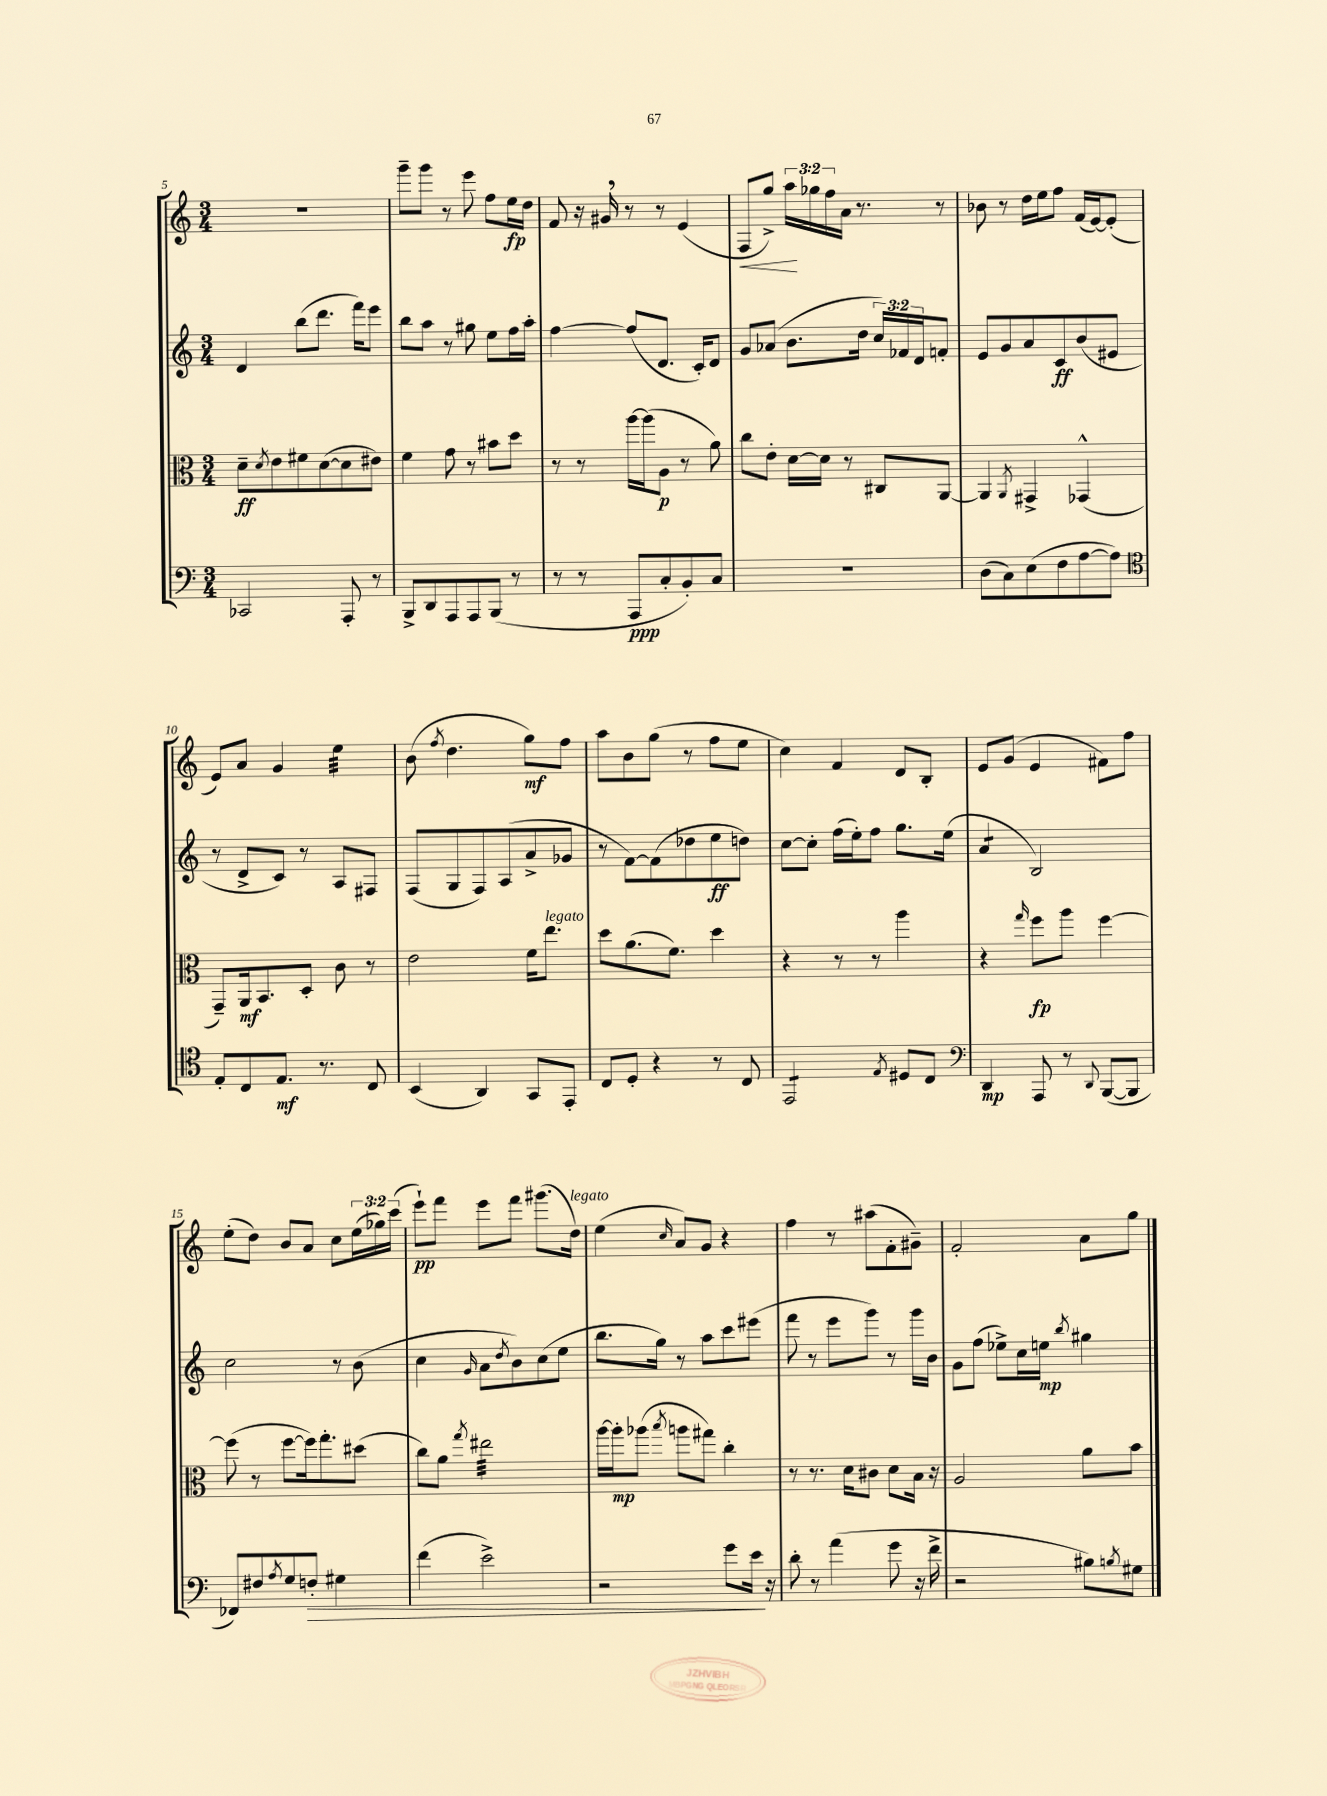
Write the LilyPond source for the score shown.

<<
\new StaffGroup <<
\new Staff = "s0" {
    \clef treble \key c \major \numericTimeSignature \time 3/4 \override Staff.TupletNumber.text = #tuplet-number::calc-fraction-text
    R2. |
    g'''8-- g'''8 r8 e'''8 f''8 e''16\fp d''16 |
    f'8 r16 gis'16 \breathe r8 r8 e'4( |
    f8\< g''8->) \tuplet 3/2 { a''16\! ges''16 f''16 } a'16 r8. r8 |
    bes'8 r8 d''16 e''16 f''8 f'16( e'16~) e'8-.( |
    e'8) a'8 g'4 e''4:32 |
    b'8( \acciaccatura { f''8 } d''4. g''8\mf) f''8 |
    a''8 b'8 g''8( r8 f''8 e''8 |
    c''4) f'4 d'8 b8-. |
    e'8 g'8( e'4 fis'8) f''8 |
    e''8-.( d''8) b'8 a'8 c''8 \tuplet 3/2 { e''16( ges''16) c'''16( } |
    e'''8-!\pp) f'''8 e'''8 f'''8 gis'''8.( d''16^\markup { \italic "legato" }) |
    e''4( \grace { c''16 } a'8) g'8 r4 |
    f''4 r8 ais''8( f'8-. gis'8--) |
    f'2-. a'8 g''8 \bar "|." |
}
\new Staff = "s1" {
    \clef treble \key c \major \numericTimeSignature \time 3/4 \override Staff.TupletNumber.text = #tuplet-number::calc-fraction-text
    d'4 b''8( d'''8. f'''16) e'''8 |
    b''8 a''8 r8 gis''8 e''8 f''16 a''16-. |
    f''4~ f''8( d'8. c'16-.) d'8 |
    g'8 aes'8( b'8. d''16 \tuplet 3/2 { c''16) fes'16 d'16 } f'8-. |
    e'8 g'8 a'8 c'8\ff b'8( eis'8 |
    r8 d'8-> c'8) r8 a8 fis8 |
    f8( g8 f8) a8( a'8-> ges'8 |
    r8 f'8~) f'8( des''8 e''8\ff d''8) |
    c''8~ c''8-. f''16( e''16-.) f''8 g''8. e''16( |
    a'4:8 b2) |
    c''2 r8 b'8( |
    c''4 \grace { g'16 } a'8 \acciaccatura { d''8 } b'8) c''8( e''8 |
    b''8. g''16) r8 a''8 c'''8 eis'''8( |
    f'''8 r8 e'''8 g'''8) r8 g'''16 b'16 |
    g'8 f''8( ees''8->) c''16 e''16\mp \acciaccatura { b''8 } gis''4 \bar "|." |
}
\new Staff = "s2" {
    \clef alto \key c \major \numericTimeSignature \time 3/4
    d'8--\ff \acciaccatura { d'8 } e'8 fis'8 d'8~( d'8 eis'8) |
    f'4 g'8 r8 bis'8 d''8 |
    r8 r8 a''16~ a''16( a8\p r8 a'8) |
    c''8 e'8-. d'16~ d'16 r8 cis8 a,8~ |
    a,4 \acciaccatura { a,8 } gis,4-> ges,4-^( |
    g,8--) a,16\mf b,8. d8-. c'8 r8 |
    e'2 f'16 e''8.^\markup { \italic "legato" } |
    d''8 a'8.( f'8.) d''4 |
    r4 r8 r8 a''4 |
    r4 \grace { g''16 } f''8\fp a''8 f''4~ |
    f''8( r8 f''8~ f''16) g''8.-. dis''8( |
    c''8) a'8 \acciaccatura { g''8 } eis''2:32 |
    a''16~ a''16-.\mp aes''8( \acciaccatura { b''8 } a''8 gis''8) c''4-. |
    r8 r8. d'16 cis'8 d'8 b16 r16 |
    a2 a'8 b'8 \bar "|." |
}
\new Staff = "s3" {
    \clef bass \key c \major \numericTimeSignature \time 3/4
    ces,2 a,,8-. r8 |
    b,,8-> d,8 a,,8 a,,8 b,,8( r8 |
    r8 r8 a,,8\ppp c8-. b,8-.) c8 |
    R2. |
    d8( c8) e8( f8 a8~ a8) |
    \clef tenor e8-. c8 e8.\mf r8. c8 |
    b,4( a,4) g,8 e,8-. |
    c8 d8-. r4 r8 c8 |
    e,2:8 \acciaccatura { e8 } dis8 c8 |
    \clef bass d,4\mp a,,8 r8 \appoggiatura { d,8 } b,,8~( b,,8 |
    fes,8) fis8 \acciaccatura { a8 } g8 f8-.\> gis4 |
    f'4( e'2->) |
    r2 g'8 e'16\! r16 |
    d'8-. r8 a'4( g'8 r16 f'16-> |
    r2 bis8) \acciaccatura { b8 } gis8 \bar "|." |
}
>>
>>
\layout { \context { \Score currentBarNumber = #5 } }
